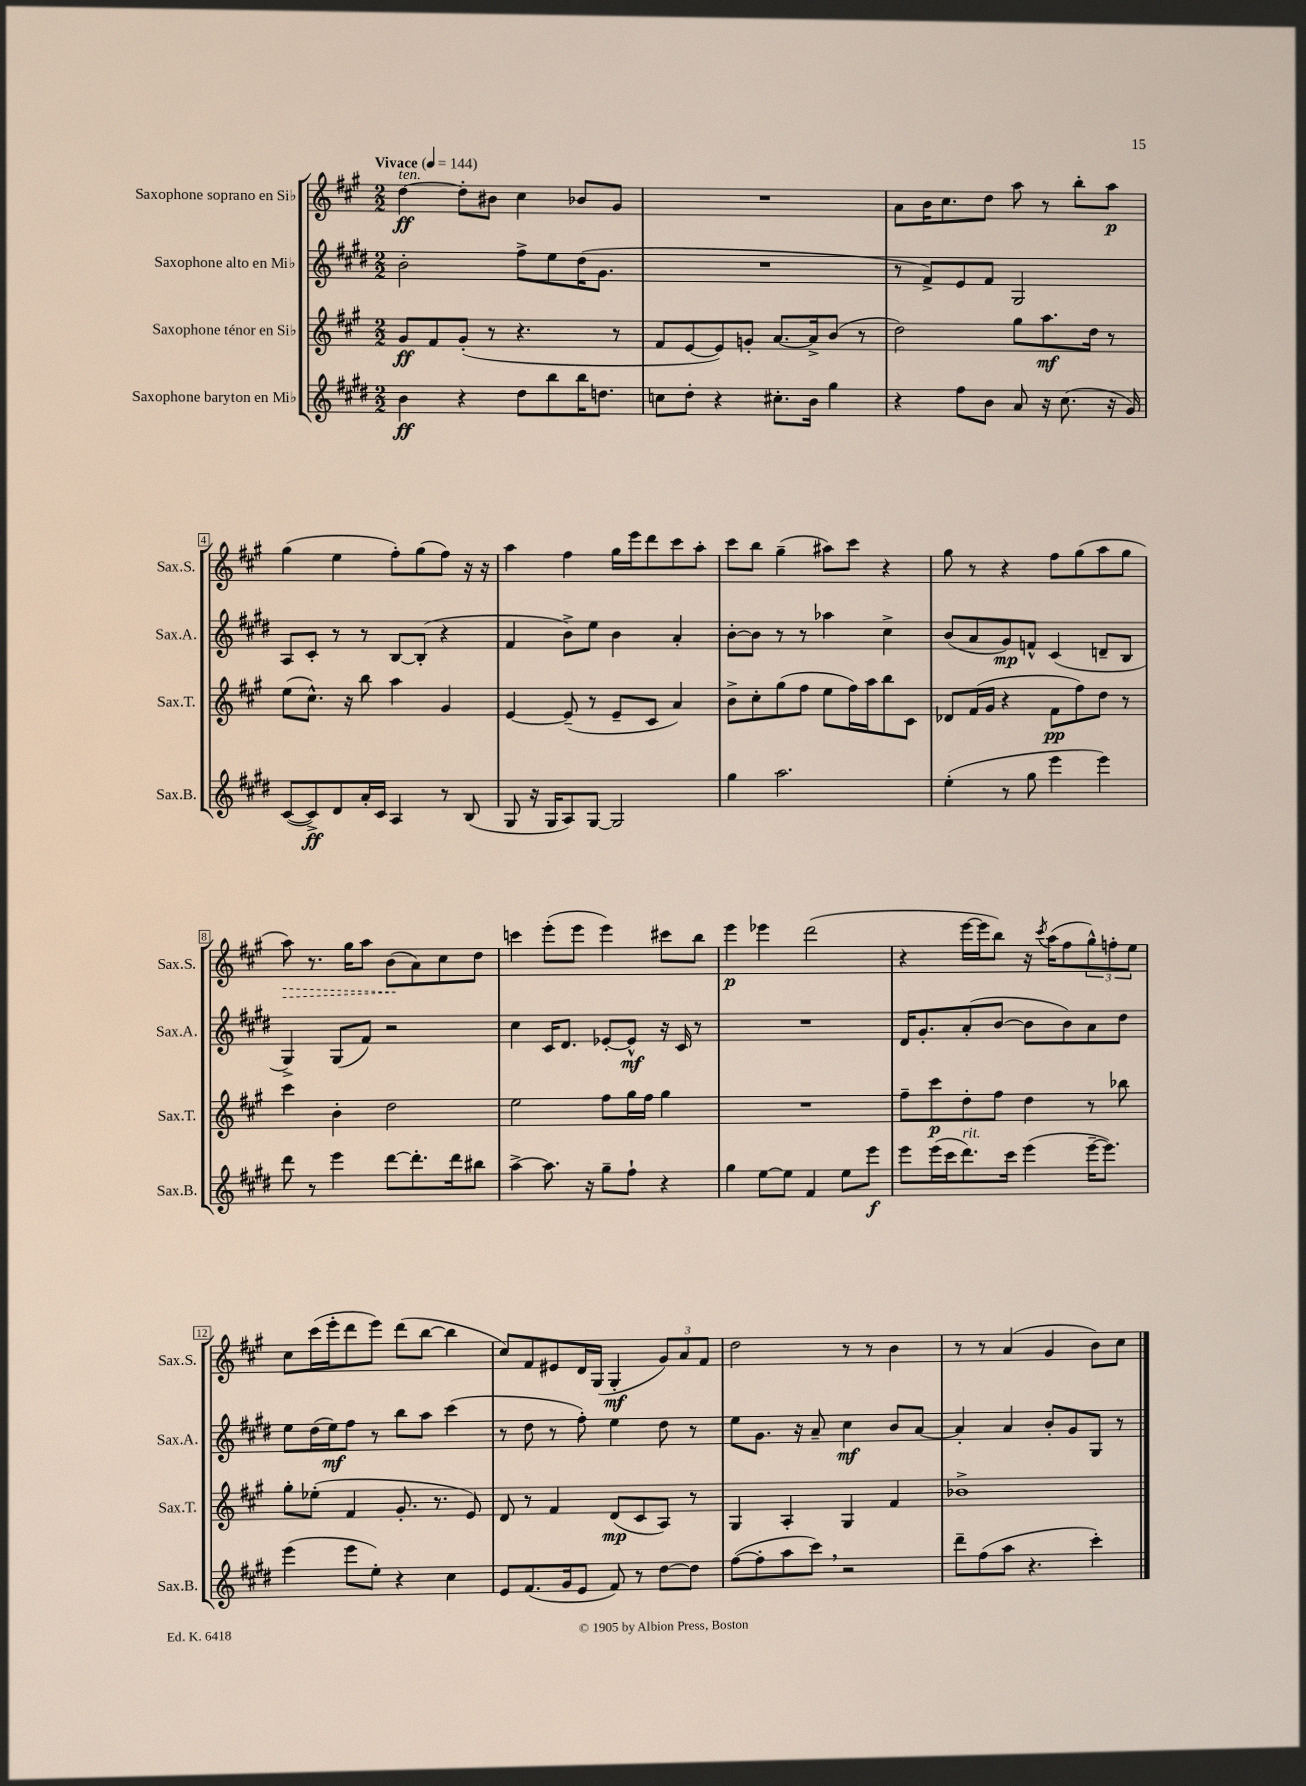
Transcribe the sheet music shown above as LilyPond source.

<<
\new StaffGroup <<
\new Staff = "s0" \with { instrumentName = "Saxophone soprano en Sib" shortInstrumentName = "Sax.S." } {
    \clef treble \key a \major \numericTimeSignature \time 2/2 \tempo "Vivace" 4 = 144
    d''4~\ff^\markup { \italic "ten." } d''8-. bis'8 cis''4 bes'8 gis'8 |
    R1 |
    a'8 b'16 cis''8. d''8 a''8 r8 b''8-. a''8\p |
    gis''4( e''4 fis''8-.) gis''8( fis''8) r16 r16 |
    a''4 fis''4 gis''16 e'''16 d'''8 cis'''8 a''8-. |
    cis'''8 b''8 gis''4--( ais''8) cis'''8 r4 |
    gis''8 r8 r4 fis''8 gis''8( a''8 gis''8 |
    \once \override Hairpin.style = #'dashed-line a''8\>) r8. gis''16 a''8 b'8\!( a'8) cis''8 d''8 |
    c'''4 e'''8-.( e'''8 e'''4) cis'''8 b''8 |
    e'''4\p ees'''4 d'''2( |
    r4 e'''16~ e'''16 b''8) r16 \acciaccatura { cis'''8 } a''16( fis''8 \tuplet 3/2 { gis''8-^) f''8-. e''8 } |
    cis''8 cis'''16( e'''16-. d'''8 e'''8) d'''8( b''8~ b''4 |
    cis''8) fis'8 eis'8 d'16 gis16( gis4-.\mf \tuplet 3/2 { gis'8) a'8 fis'8 } |
    d''2 r8 r8 b'4 |
    r8 r8 a'4( gis'4 b'8) cis''8 \bar "|." |
}
\new Staff = "s1" \with { instrumentName = "Saxophone alto en Mib" shortInstrumentName = "Sax.A." } {
    \clef treble \key e \major \numericTimeSignature \time 2/2
    b'2-. fis''8-> e''8 dis''16( gis'8. |
    R1 |
    r8 fis'8->) e'8 fis'8 gis2 |
    a8 cis'8-. r8 r8 b8~ b8-.( r4 |
    fis'4 b'8->) e''8 b'4 a'4-. |
    b'8~-. b'8 r8 r8 aes''4 cis''4-> |
    b'8( a'8 gis'8\mp) f'8-^ cis'4( d'8-- b8 |
    gis4->) gis8( fis'8) r2 |
    cis''4 cis'16 dis'8. ees'8~-. ees'8-^\mf r16 cis'16 r8 |
    R1 |
    dis'16 gis'8.-. a'8-.( b'8~ b'8 b'8) a'8 dis''8 |
    e''8 dis''16( e''16\mf) fis''8 r8 b''8 a''8 cis'''4( |
    r8 dis''8 r8 fis''8-.) e''4 dis''8 r8 |
    e''8 gis'8. r16 a'8-- cis''4\mf b'8 a'8~ |
    a'4-. a'4 b'8-. gis'8 gis8 r8 \bar "|." |
}
\new Staff = "s2" \with { instrumentName = "Saxophone ténor en Sib" shortInstrumentName = "Sax.T." } {
    \clef treble \key a \major \numericTimeSignature \time 2/2
    gis'8\ff fis'8 gis'8-.( r8 r4. r8 |
    fis'8 e'8~ e'8) g'8-. a'8.~ a'16-> b'8( r8 |
    d''2) gis''8 a''8.\mf d''16 r8 |
    e''8( cis''8.-^) r16 b''8 a''4 gis'4 |
    e'4~ e'8--( r8 e'8-- cis'8 a'4) |
    b'8-> cis''8-. gis''8( fis''8 e''8 fis''16) a''16 b''8 cis'8 |
    des'8 fis'16( gis'16 r4 fis'8\pp fis''8) d''8 r8 |
    cis'''4 b'4-. d''2 |
    e''2 fis''8 gis''16 fis''16 gis''4 |
    R1 |
    fis''8-- cis'''8\p d''8-. fis''8 d''4 r8 bes''8 |
    gis''8-. ees''8-.( fis'4 gis'8.-. r8. e'8) |
    d'8 r8 fis'4 d'8\mp( cis'8 a8) r8 |
    gis4 a4-. gis4 fis'4 |
    bes'1-> \bar "|." |
}
\new Staff = "s3" \with { instrumentName = "Saxophone baryton en Mib" shortInstrumentName = "Sax.B." } {
    \clef treble \key e \major \numericTimeSignature \time 2/2
    b'4\ff r4 dis''8 b''8 b''16 d''8. |
    c''8 dis''8-. r4 cis''8.-. b'16 gis''4 |
    r4 fis''8 b'8 a'8 r16 cis''8.( r16 gis'16) |
    cis'8~( cis'8->\ff) dis'8 a'16-. cis'16 a4 r8 b8( |
    gis8 r16 gis16 a8) gis8~ gis2 |
    gis''4 a''2. |
    e''4-.( r8 gis''8 e'''4 e'''4) |
    dis'''8 r8 e'''4 dis'''8~ dis'''8.-. dis'''16 bis''8 |
    a''4~-> a''8. r16 gis''8-- fis''8-! r4 |
    gis''4 e''8~ e''8 fis'4 e''8 e'''8\f |
    e'''8 e'''16( cis'''16 dis'''8.^\markup { \italic "rit." }) cis'''16 e'''4( e'''16~-- e'''8.) |
    e'''4( e'''8 e''8-.) r4 cis''4 |
    e'8 fis'8.( gis'16 e'8 fis'8) r8 dis''8~ dis''8 |
    fis''8~( fis''8-. a''8 cis'''8) \breathe r2 |
    dis'''8-- fis''8( a''8 r4. cis'''4-.) \bar "|." |
}
>>
>>
\layout { \context { \Score \override BarNumber.stencil = #(make-stencil-boxer 0.1 0.3 ly:text-interface::print) } }
